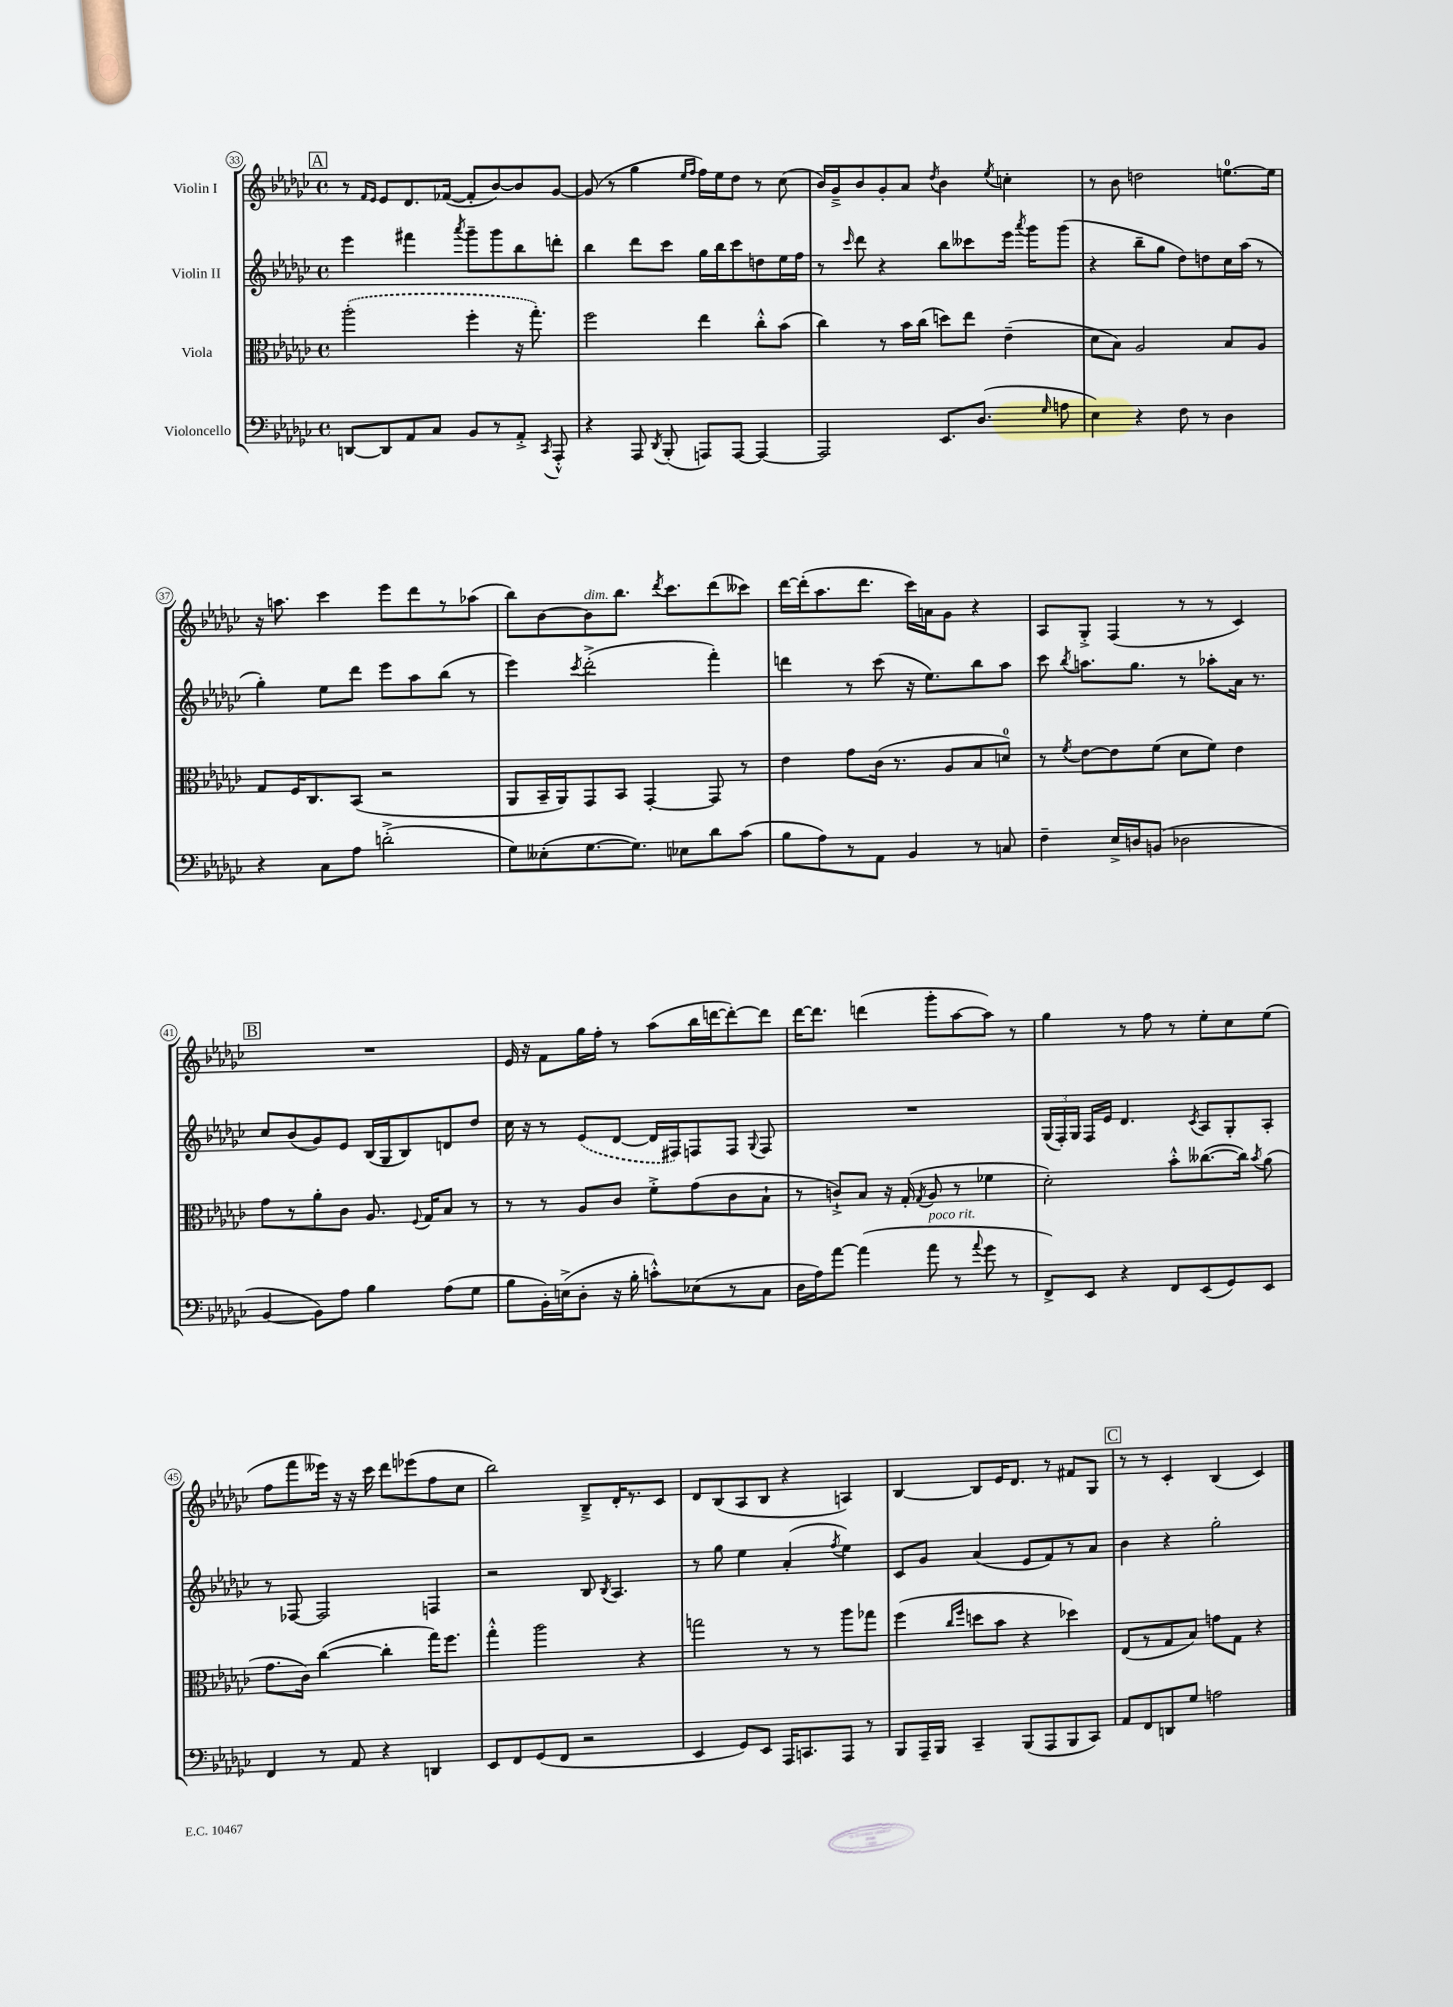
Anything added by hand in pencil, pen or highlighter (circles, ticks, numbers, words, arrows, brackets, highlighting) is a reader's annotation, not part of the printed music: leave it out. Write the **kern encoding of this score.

**kern	**kern	**kern	**kern
*staff4	*staff3	*staff2	*staff1
*clefF4	*clefC3	*clefG2	*clefG2
*k[b-e-a-d-g-c-]	*k[b-e-a-d-g-c-]	*k[b-e-a-d-g-c-]	*k[b-e-a-d-g-c-]
*M4/4	*M4/4	*M4/4	*M4/4
*met(c)	*met(c)	*met(c)	*met(c)
[8DD/L	(2aa-'\	4eee-\	8r
.	.	.	16qqf/LL
.	.	.	16qqe-/JJ
8DD/]	.	.	8e-/L
8AA-/	.	4fff#\	8.d-/
8C-/J	.	.	.
.	.	.	([16f-/Jk
.	.	8qaaa-/	.
8BB-/L	4ff'\	8ggg-~\L	8f-'/]L
8r	.	8ggg-\	[8b-/)
8AA-'^/J	16r	8bb-\	8b-/]
.	8.gg-'\)	.	.
8qCC-/	.	.	.
8AAA-'^^/	.	8ddd'\J	[8g-/J
=	=	=	=
4r	2ff\	4bb-\	(8g-/]
.	.	.	8r
8AAA-/	.	8ddd-\L	4gg-\
8qDD-/	.	.	.
(8BBB-'/	.	8ccc-\J	.
.	.	.	16qqee-/LL
.	.	.	16qqff/JJ
8AAA/L)	4ee-\	16gg-\LL	16ff\LL)
.	.	16bb-\J	16ee-\J
[8AAA/J	.	8ccc-\	8dd-\J
4AAA/_	8cc-'^^\L	8dd\	8r
.	(8b-\J	16ee-\L	(8cc-\
.	.	16ff\JJ	.
=	=	=	=
2AAA/]	4cc-\)	8r	16b-/LL)
.	.	.	16g-~^/J
.	.	16qqccc-/	.
.	.	8ddd-\	8b-/
.	8r	4r	8g-'/
.	16b-\LL	.	8a-/J
.	(16cc-\JJ	.	.
.	.	.	8qdd-/
8.EE-/L	8dd\L)	8bb-\L	4b-\
.	8ee-\J	8ccc--\	.
(8.D-/J	.	.	.
.	.	.	8qee-/
.	(4e-~\	16eee-\Jk	4cc'\
.	.	8qaaa-/	.
.	.	16ggg-\LK	.
16qqG-/	.	.	.
8A\	.	(8ggg-\J	.
=	=	=	=
4E-\)	8d-\L	4r	8r
.	8B-\J)	.	8b-\
4r	2A-/	8bb-~\L	2dd\
.	.	8gg-\J	.
8F\	.	8dd-\L)	.
8r	.	8dd\	.
4D-\	8B-/L	16cc-\L	[8.ee\L
.	.	(16aa-\JJ	.
.	8A-/J	8r	.
.	.	.	16ee\]Jk
=	=	=	=
4r	8G-/L	4gg-'\)	16r
.	.	.	8.aa\
.	16F/K	.	.
.	8.C-/	.	.
8C-\L	.	8ee-\L	4ccc-\
8A-\J	(8BB-/J	8ddd-\J	.
(2d'^\	2r	8eee-\L	8eee-\L
.	.	8aa-\	8ddd-\
.	.	(8bb-\J	8r
.	.	8r	(8aa-\J
=	=	=	=
8G-\L)	8AA-/L	4eee-\)	8bb-\L)
(8E--'\	16BB-~/L	.	[8b-\
.	16AA-/J)	.	.
.	.	8qccc-/	.
[8.G-\	8GG-/	(2ddd-'^\	8b-\]
.	8BB-/J	.	8.bb-\J
8.G-\]J)	.	.	.
.	[4GG-'/	.	.
.	.	.	8qddd-/
.	.	.	8.ccc-\L
8E-\L	.	.	.
8d-\	8GG-/]	4fff'\)	(8ddd-\
(8c-\J	8r	.	8ccc--\J)
=	=	=	=
8B-\L	4e-\	4ddd\	[16ddd-\LL
.	.	.	(16ddd-'\]J
8A-\)	.	.	8.aa-\
8r	8g-\L	8r	.
.	.	.	8.ddd-\J
8AA-\J	(16c-\Jk	(8ccc-\	.
.	8.r	.	.
4BB-/	.	16r	16ccc-\LL)
.	.	8.ee-\L)	16a\J
.	8A-/L	.	8g-\J
8r	8B-/	8bb-\	4r
8C/	8d/J)	8aa-\J	.
=	=	=	=
4F~\	8r	8ccc-\	8A-/L
.	8qf/	8qbb-/	.
.	[8e-\L	8.aa\L	8G-'^/J
16E-^/LL	8e-\]	.	(4F/
16D/J	.	8.gg-\J	.
(8BB/J	(8f\J	.	.
2D-\	8d-\L	8r	8r
.	8f\J)	8aa-'\L	8r
.	4e-\	16a-\Jk	4c-/)
.	.	8.r	.
=	=	=	=
[4BB-/	8g-\L	8cc-/L	1r
.	8r	(8b-/	.
8BB-\]L)	8a-'\	8g-/)	.
8A-\J	8c-\J	8e-/J	.
4B-\	8.A-/	(16B-/LL	.
.	.	16G-/J	.
.	.	8B-/)	.
.	8qqF/	.	.
.	16G-/LK	.	.
(8A-\L	8B-/J	8d/	.
8G-\J	8r	8dd-/J	.
=	=	=	=
8B-\L	8r	16cc-\	16e-/
.	.	16r	16r
16BB-'\L)	8r	8r	8f\L
(16E^\J	.	.	.
8D-'\J	8A-/L	(8e-/L	16gg-\L
.	.	.	16ff'\JJ
16r	8c-/J	[8d-/J	8r
16B-'\	.	.	.
8c'^^\L)	8f'^\L	16d-/]LL	(8aa-\L
.	.	16F#/J)	.
(8E-\	(8g-\	8F/	16bb-\L
.	.	.	[16ddd\J
8r	8c-\	8F/J	8ddd'\_)
.	.	8qqG-/	.
8C-\J	8B-`\J	8F/	8ddd\]J
=	=	=	=
16D-\LL	8r	1r	[16ddd-\LK
16A-\J)	.	.	8.ddd-\]J
[8a-\J	8c`^/L)	.	.
(4a-\]	8B-/J	.	(4ddd\
.	16r	.	.
.	(16G-'/	.	.
.	8qG-/	.	.
8a-\	8A-/	.	8ggg-'\L
8r	8r	.	[8aa-\
8qqa-/	.	.	.
8g-\	4f-\	.	8aa-\]J)
8r	.	.	8r
=	=	=	=
8FF^/L)	2d-'\)	(24G-/LL	4gg-\
.	.	24F'/)	.
.	.	24G-/JJ	.
8EE-/J	.	16F/LL	.
.	.	16e-/JJ	.
4r	.	4.d-/	8r
.	.	.	8ff\
8FF/L	8b-'^^\L	.	8r
.	.	8qc-/	.
(8EE-/	([8.cc--\	8A-/L	8ee-'\L
8GG-/)	.	8G-'/	8cc-\
.	16cc--\]Jk)	.	.
.	8qb-/	.	.
8EE-/J	(8a-\	8A-'/J	(8ee-\J
=	=	=	=
4FF/	8.g-\L	8r	8ff\L
.	.	[8F-/	8fff\
.	16c-\Jk)	.	.
8r	([4cc-\	2F-/]	16eee--\Jk)
.	.	.	16r
8AA-/	.	.	16r
.	.	.	16ccc-\
4r	4cc-'\]	.	8ddd-\L
.	.	.	(8eee-\
4DD/	16gg-\LK)	4F/	8ff\
.	8.ff\J	.	.
.	.	.	8cc-\J
=	=	=	=
8EE-/L	4gg-'^^\	2r	2bb-\)
8FF/	.	.	.
(8GG-/	2aa-\	.	.
8FF/J	.	.	.
2r	.	8B-/	8B-~^/L
.	.	8qB-/	.
.	.	4.A-/	16d-'/K
.	.	.	8.r
.	4r	.	.
.	.	.	8c-/J
=	=	=	=
4EE-/	2gg\	8r	8d-/L
.	.	8gg-\	(8B-/
8GG-/L)	.	4ee-\	8A-/
8EE-/J	.	.	8B-/J
16AAA-/LK	8r	(4a-'/	4r
8.CC/	.	.	.
.	8r	.	.
.	.	8qff/	.
8AAA-/J	8aa-\L	4ee-\)	4A/)
8r	8gg-\J	.	.
=	=	=	=
8BBB-/L	(4ff\	8c-/L	[4B-/
16AAA-~/L	.	8g-/J	.
16BBB-/JJ	.	.	.
.	16qqcc-/LL	.	.
.	16qqff/JJ	.	.
4CC-~/	8dd\L	(4a-/	8B-/]L
.	8b-\J	.	16e-/K
.	.	.	8.d-/J
(8BBB-/L	4r	8e-/L	.
8AAA-/	.	8f/)	8r
8BBB-/	4dd-\)	8r	8f#/L
8CC-/J)	.	8a-/J	8G-/J
=	=	=	=
8AA-/L	(8E-/L	4b-\	8r
8FF/	8r	.	8r
8DD/	8G-/	4r	4c-'/
8G-/J	8B-/J)	.	.
2A\	8g\L	2gg-'\	(4B-/
.	8G-\J	.	.
.	4r	.	4c-/)
==	==	==	==
*-	*-	*-	*-
